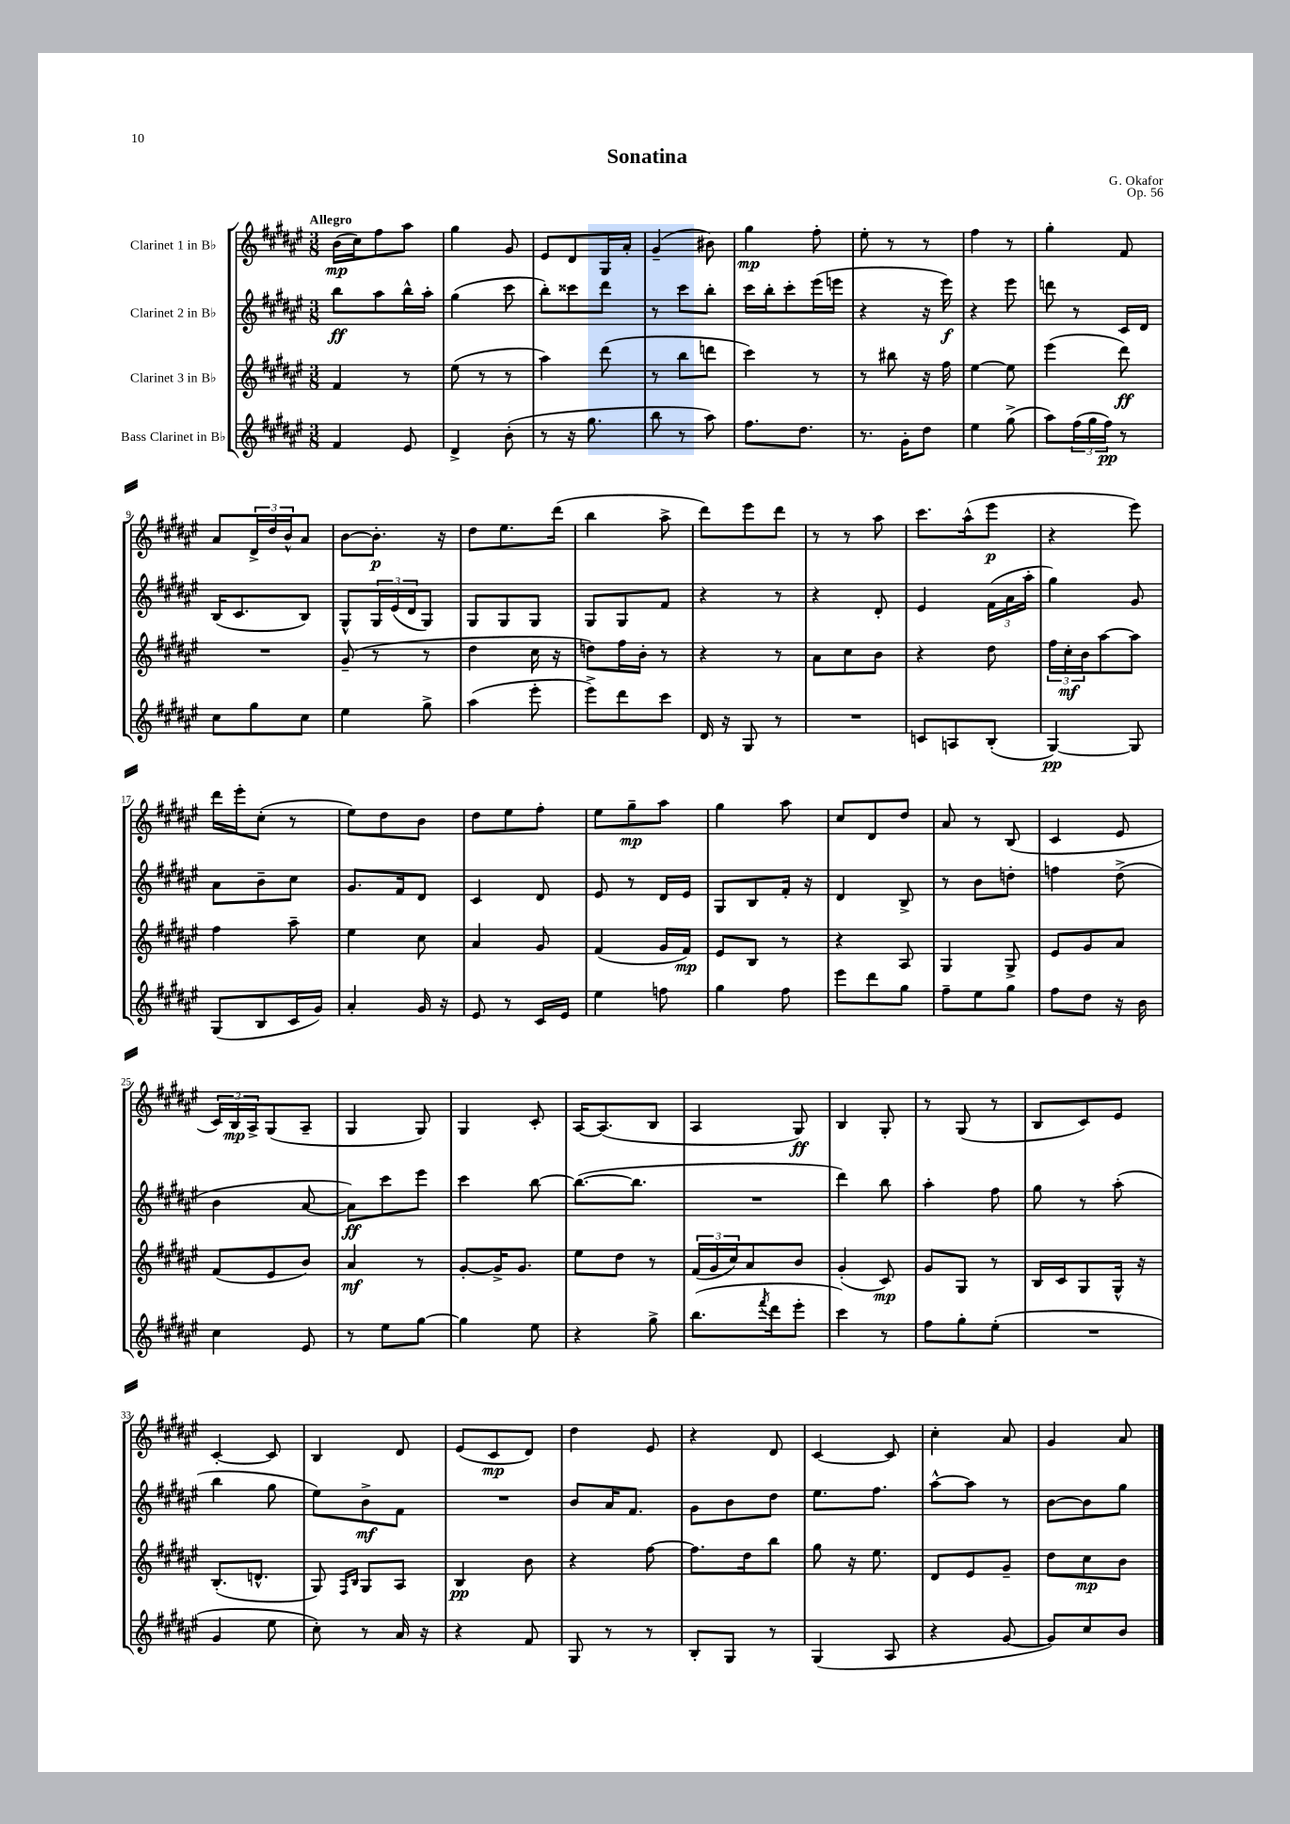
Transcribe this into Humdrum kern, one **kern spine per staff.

**kern	**kern	**kern	**kern
*staff4	*staff3	*staff2	*staff1
*clefG2	*clefG2	*clefG2	*clefG2
*k[f#c#g#d#a#e#]	*k[f#c#g#d#a#e#]	*k[f#c#g#d#a#e#]	*k[f#c#g#d#a#e#]
*M3/8	*M3/8	*M3/8	*M3/8
4f#	4f#	8bb	(16b
.	.	.	16cc#)
.	.	8aa#	8ff#
8e#	8r	16bb^^	8aa#
.	.	16aa#'	.
=	=	=	=
4d#^	(8ee#	(4gg#	4gg#
.	8r	.	.
(8b'	8r	8ccc#	8g#
=	=	=	=
8r	4aa#)	8bb')	8e#
16r	.	8ccc##	8d#
8.gg#	.	.	.
.	(8ddd#	8ddd#	16G#
.	.	.	16a#'
=	=	=	=
8bb	8r	8r	(4g#~
8r	8bb	8ccc#	.
8aa#)	8ddd	8bb'	8b#)
=	=	=	=
8.ff#	4ccc#)	16ccc#	4gg#
.	.	16bb'	.
.	.	8ccc#'	.
8.dd#	.	.	.
.	8r	(16eee#	8ff#'
.	.	16eee	.
=	=	=	=
8.r	8r	4r	8ee#'
.	8bb#	.	8r
16g#'	.	.	.
8dd#	16r	16r	8r
.	16ff#	16eee#)	.
=	=	=	=
4ee#	[4ee#	4r	4ff#
(8gg#^	8ee#]	8eee#	8r
=	=	=	=
8aa#)	(4eee#	8ddd	4gg#'
(24ff#	.	8r	.
24gg#	.	.	.
24ff#)	.	.	.
8r	8ddd#)	16c#	8f#
.	.	16d#	.
=	=	=	=
8cc#	4.r	(16B	8a#
.	.	8.c#	.
8gg#	.	.	24d#^
.	.	.	24dd#
.	.	.	24b^^
8cc#	.	8B)	8a#
=	=	=	=
4ee#	(8g#~	8G#^^	[8b
.	8r	24G#	8.b']
.	.	(24e#	.
.	.	24d#	.
8gg#^	8r	8G#)	.
.	.	.	16r
=	=	=	=
(4aa#	4dd#	8G#	8dd#
.	.	8G#	8.ee#
8eee#'	16cc#	8G#	.
.	16r	.	(16ddd#
=	=	=	=
8eee#^)	8dd)	8G#	4bb
8ddd#	16ff#	8G#	.
.	16b'	.	.
8ccc#	8r	8f#	8aa#^
=	=	=	=
16d#	4r	4r	8ddd#)
16r	.	.	.
8G#	.	.	8eee#
8r	8r	8r	8ddd#
=	=	=	=
4.r	8a#	4r	8r
.	8cc#	.	8r
.	8b	8d#'	8aa#
=	=	=	=
8c	4r	4e#	8.ccc#
8A	.	.	.
.	.	.	(16aa#^^
(8B'	8dd#	(24f#	8eee#
.	.	24a#	.
.	.	24aa#'	.
=	=	=	=
[4G#)	24ff#	4gg#)	4r
.	24cc#'	.	.
.	24b	.	.
.	[8aa#	.	.
8G#]	8aa#]	8g#	8eee#)
=	=	=	=
(8G#	4ff#	8a#	16ddd#
.	.	.	16eee#'
8B	.	8b~	(8cc#'
16c#	8aa#~	8cc#	8r
16g#)	.	.	.
=	=	=	=
4a#'	4ee#	8.g#	8ee#)
.	.	.	8dd#
.	.	16f#	.
16g#	8cc#	8d#	8b
16r	.	.	.
=	=	=	=
8e#	4a#	4c#	8dd#
8r	.	.	8ee#
16c#	8g#	8d#	8ff#'
16e#	.	.	.
=	=	=	=
4ee#	(4f#	8e#	8ee#
.	.	8r	8gg#~
8ff	16g#	16d#	8aa#
.	16f#)	16e#	.
=	=	=	=
4gg#	8e#	8G#	4gg#
.	8B	8B	.
8ff#	8r	16f#'	8aa#
.	.	16r	.
=	=	=	=
8eee#	4r	4d#	8cc#
8ddd#	.	.	8d#
8gg#	8A#	8B^	8dd#
=	=	=	=
8ff#~	4G#	8r	8a#
8ee#	.	8b	8r
8gg#	8G#^	8dd'	(8B
=	=	=	=
8ff#	8e#	4ff	4c#
8dd#	8g#	.	.
16r	8a#	(8dd#^	8e#
16b	.	.	.
=	=	=	=
4cc#	(8f#	4b	24c#)
.	.	.	24B
.	.	.	24A#^
.	8e#	.	(8G#
8e#	8b)	[8a#	8A#~
=	=	=	=
8r	4a#	8a#])	4G#
8ee#	.	8ccc#	.
[8gg#	8r	8eee#	8G#)
=	=	=	=
4gg#]	[8g#'	4ccc#	4G#
.	16g#^]	.	.
.	8.g#	.	.
8ee#	.	[8bb	8c#'
=	=	=	=
4r	8ee#	(8.bb_	[16A#
.	.	.	(8.A#]
.	8dd#	.	.
.	.	8.bb]	.
8gg#^	8r	.	8B
=	=	=	=
(8.bb	(24f#	4.r	4A#
.	24g#	.	.
.	24cc#)	.	.
.	8a#	.	.
8qfff#	.	.	.
16ddd#	.	.	.
8eee#'	8b	.	8G#)
=	=	=	=
4ccc#)	(4g#'	4ddd#)	4B
8r	8c#)	8bb	8G#'
=	=	=	=
8ff#	8g#	4aa#'	8r
8gg#'	8G#	.	(8G#
(8ee#'	8r	8ff#	8r
=	=	=	=
4.r	16B	8gg#	8B
.	16c#	.	.
.	8G#	8r	8c#)
.	16G#^^	(8aa#'	8e#
.	16r	.	.
=	=	=	=
4g#	(8.B'	4bb	[4c#'
.	8.d^^	.	.
8ee#	.	8gg#	8c#]
=	=	=	=
8cc#')	8G#)	8ee#)	4B
.	16qqF#	.	.
.	16qqB	.	.
8r	8G#	8b^	.
16a#	8A#	8f#	8d#
16r	.	.	.
=	=	=	=
4r	4B	4.r	(8e#
.	.	.	8c#
8f#	8b	.	8d#)
=	=	=	=
8G#	4r	8b	4dd#
8r	.	16a#	.
.	.	8.f#	.
8r	[8ff#	.	8e#
=	=	=	=
8B'	8.ff#]	8g#	4r
8G#	.	8b	.
.	16dd#	.	.
8r	8bb	8dd#	8d#
=	=	=	=
(4G#	8gg#	8.ee#	[4c#
.	16r	.	.
.	8.ee#	8.ff#	.
8A#	.	.	8c#]
=	=	=	=
4r	8d#	[8aa#^^	4cc#'
.	8e#	8aa#]	.
[8g#	8g#~	8r	8a#
=	=	=	=
8g#])	8dd#	[8b	4g#
8cc#	8cc#	8b]	.
8b	8b	8gg#	8a#
==	==	==	==
*-	*-	*-	*-
